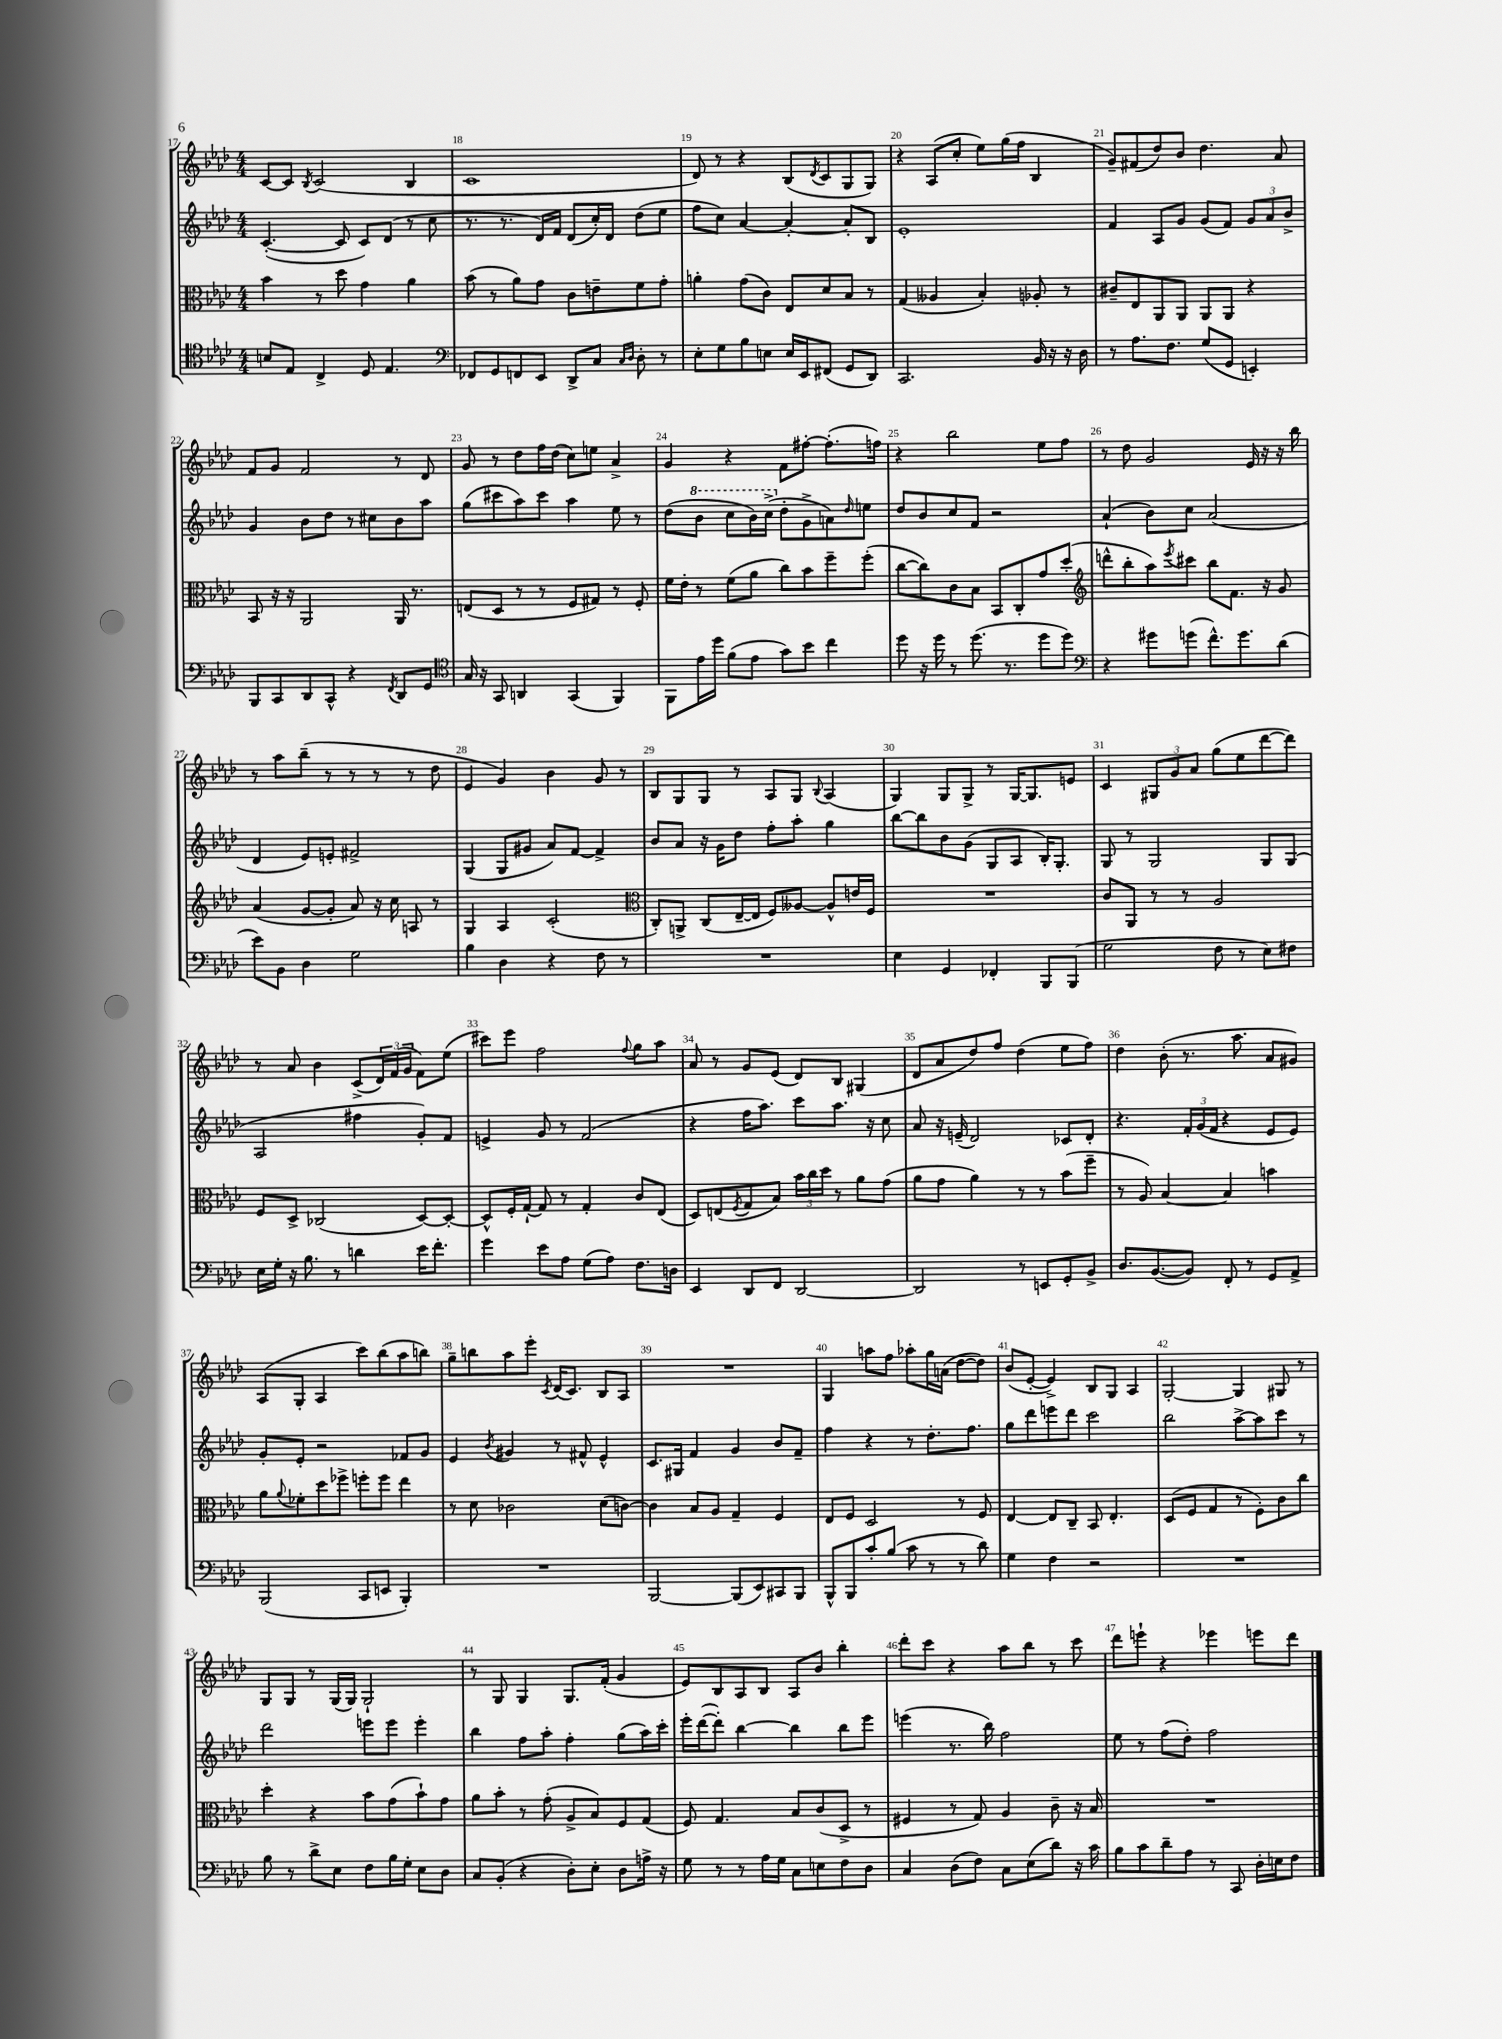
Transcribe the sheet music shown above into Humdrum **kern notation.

**kern	**kern	**kern	**kern
*staff4	*staff3	*staff2	*staff1
*clefC4	*clefC3	*clefG2	*clefG2
*k[b-e-a-d-]	*k[b-e-a-d-]	*k[b-e-a-d-]	*k[b-e-a-d-]
*M4/4	*M4/4	*M4/4	*M4/4
8B	4b-	([4.c'	[8c
8E-	.	.	8c]
.	.	.	8qB-
4C^	8r	.	(2c
.	8dd-	8c]	.
8D-	4g	8c)	.
4.E-	.	(8d-	.
.	4a-	8r	4B-
.	.	8cc	.
=	=	=	=
*clefF4	*	*	*
8FF-	(8b-	8.r	1c
8GG	8r	.	.
.	.	8.r	.
8FF	8a-)	.	.
8EE-	8g	16d-)	.
.	.	16f	.
8DD-^	8c	(8d-	.
8C	8e~	16cc')	.
.	.	16d-	.
16qqC	.	.	.
16qqD-	.	.	.
8D-'	8f	(8dd-	.
8r	8g'	8ee-	.
=	=	=	=
8E-'	4a'	8ff	8d-)
8G	.	8cc)	8r
8B-	(8g	[4a-	4r
8E	8c)	.	.
16E	8E-	4a-'_	(8B-
16EE-	.	.	.
.	.	.	8qd-
(8FF#	8d-	.	8c
8GG	8B-	8a-']	8G
8DD-)	8r	8B-	8G)
=	=	=	=
2.CC	(4G	1e-'	4r
.	4A--	.	(8A-
.	.	.	8cc'
.	4B-')	.	8ee-)
.	.	.	(16gg
.	.	.	16ff
16BB-	8A-'	.	4B-
16r	.	.	.
16r	8r	.	.
16D-	.	.	.
=	=	=	=
8r	8c#~	4f	8g~)
8.A-	8E-	.	(8f#
.	8AA-	8A-	8dd-)
8.F	.	.	.
.	8AA-	8g	8b-
(8G	8AA-	(8g	4.dd-
8GG	8AA-	8f)	.
4EE')	4r	12g	.
.	.	12a-	.
.	.	.	8a-
.	.	12b-^	.
=	=	=	=
8BBB-	8BB-	4g	8f
8CC	16r	.	8g
.	16r	.	.
8DD-	2AA-	8b-	2f
8CC^^	.	8dd-	.
4r	.	8r	.
.	.	8cc#	.
8qFF	.	.	.
8DD-	16AA-	8b-	8r
.	8.r	.	.
8GG	.	8aa-	8d-
=	=	=	=
*clefC4	*	*	*
16G	(8E	(8gg	8g
16r	.	.	.
8GG	8D-	8ccc#	8r
4AA	8r	8aa-)	8dd-
.	8r	8ccc#	16ff
.	.	.	(16dd-
(4GG	8F	4aa-	8cc)
.	8G#)	.	8ee
4FF)	8r	8ee-	4a-^
.	8F'	8r	.
=	=	=	=
8FF	16f	(8dd-	4g
.	16e-'	.	.
16e-	8r	8bb-	.
16dd-	.	.	.
(8f	(8f	8ccc	4r
8e-	8a-	16bb-)	.
.	.	(16ccc^	.
8g)	8cc)	8dd-'	8f
8b-	8b-	8g^	[8ff#'
4cc	8ff~	8a)	(8.ff#']
.	.	16qqdd-	.
.	(8ff'	8ee	.
.	.	.	16ff)
=	=	=	=
8dd-	[8cc	8dd-	4r
16r	8cc])	8b-	.
16dd-	.	.	.
8r	8c	8cc	2bb-
(8.dd-	8B-	8f	.
.	8BB-	2r	.
8.r	.	.	.
.	8C'	.	.
8dd-	8g	.	8ee-
8dd-)	(8dd-'	.	8ff
=	=	=	=
*clefF4	*clefG2	*	*
4r	8ddd^^	(4a-`	8r
.	8bb-'	.	8dd-
8g#	8aa-)	8b-)	2g
.	8qeee-	.	.
(8g	8ccc#	8cc	.
8.f^^)	8bb-	(2a-	.
.	8.f	.	.
8.g	.	.	.
.	.	.	16e-
.	16r	.	16r
(8d-	8g	.	16r
.	.	.	16bb-
=	=	=	=
8e-)	(4a-	4d-	8r
8BB-	.	.	8aa-
4D-	[8g	8e-)	(8bb-~
.	8g']	8e'	8r
2G	8a-)	2f#^	8r
.	16r	.	8r
.	16cc	.	.
.	8A	.	8r
.	8r	.	8dd-
=	=	=	=
4B-	4G	(4G	4e-
4D-	4A-	8G	4g)
.	.	8g#	.
4r	(2c'	8a-)	4b-
.	.	[8f	.
8F	.	4f^]	8g
8r	.	.	8r
=	=	=	=
*	*clefC3	*	*
1r	8C')	8b-	8B-
.	8AA^	8a-	8G
.	(8C	16r	8G
.	.	16g	.
.	[16E-~	8dd-	8r
.	16E-]	.	.
.	8F)	8ff'	8A-
.	[8A--	8aa-'	8G
.	.	.	8qqB-
.	8A--^^]	4gg	(4A-
.	16e	.	.
.	16F	.	.
=	=	=	=
4E-	1r	[8bb-	4G)
.	.	8bb-]	.
4GG	.	8b-	8G
.	.	(8g	8G^
4FF-'	.	8G	8r
.	.	8A-	[16G
.	.	.	8.G]
8BBB-	.	16B-')	.
.	.	8.G'	.
(8BBB-	.	.	8e
=	=	=	=
2G	8c	8G	4c
.	8AA-	8r	.
.	8r	2G	12G#
.	.	.	12g
.	8r	.	.
.	.	.	12a-
8F	2A-	.	(8gg
8r	.	.	8ee-
8E-)	.	8G	[8ddd-
8F#	.	(8G	8ddd-])
=	=	=	=
16E-	8F	2A-	8r
16G'	.	.	.
16r	8D-^	.	8a-
8.B-	.	.	.
.	(2C-	.	4b-
8r	.	.	.
4d	.	4ff#	(8c^
.	.	.	24d-)
.	.	.	(24f
.	.	.	24g
16e-	[8D-)	8g')	8f)
8.f'	.	.	.
.	8D-'_	8f	(8ee-
=	=	=	=
4g	8D-^^]	4e^	8ccc#)
.	16F'	.	8eee-
.	[16G`	.	.
8e-	8G]	8g	2ff
8A-	8r	8r	.
(8G	4G'	(2f	.
8A-)	.	.	.
.	.	.	8qqff
8.F	8c	.	8gg
.	(8E-	.	8aa-
16D	.	.	.
=	=	=	=
4EE-	8D-)	4r	8a-
.	(8E	.	8r
.	8qF	.	.
8DD-	8G	16ff	8g
.	.	8.aa-)	.
8FF	8B-)	.	(8e-
[2DD-	24b-	8ccc	8d-)
.	24cc	.	.
.	24dd-	.	.
.	8r	8.aa-	8B-
.	8a-	.	(4G#
.	.	16r	.
.	(8g	8cc	.
=	=	=	=
2DD-]	8a-	8a-	8d-
.	8g	16r	8a-
.	.	(16e~	.
.	4a-)	2d-)	8dd-)
.	.	.	8ff
8r	8r	.	(4dd-
8EE	8r	.	.
8GG'	(8b-	8c-	8ee-
8BB-^	8ff~	8d-'	8ff)
=	=	=	=
8.D-	8r	4.r	4dd-
.	8A-)	.	.
([8.BB-	.	.	.
.	[4B-	.	(8b-'
8BB-])	.	24f'	8.r
.	.	(24g	.
.	.	24f	.
8FF'	4B-]	4r	.
.	.	.	8.aa-
8r	.	.	.
8GG	4b	8e-	8a-
8AA-^	.	8e-)	8g#)
=	=	=	=
(2BBB-	8a-	8g'	(8A-
.	8qqa-	.	.
.	8f-'	8e-'	8G'
.	8dd-	2r	4A-
.	8ff-^	.	.
8CC	8ff'	.	8ccc)
8EE	8ff	.	(8bb-
4BBB-')	4ee-	8f-	8aa-
.	.	8g	8bb)
=	=	=	=
1r	8r	4e-	8gg~
.	8d-	.	8bb
.	.	8qb-	.
.	2c-	4g#	8aa-
.	.	.	8eee-'
.	.	.	8qc
.	.	8r	(16d-
.	.	.	8.c)
.	.	8f#^^	.
.	(8d-	4e-^^	8B-
.	[8c)	.	8A-
=	=	=	=
[2BBB-	4c]	8.c	1r
.	.	16G#	.
.	8B-	4f	.
.	8A-	.	.
(8BBB-]	4G~	4g	.
8EE-)	.	.	.
8CC#	4F	8b-	.
8BBB-	.	8f~	.
=	=	=	=
8BBB-^^	8E-	4ff	4G
8BBB-	8F	.	.
8c'	2D-	4r	8aa
(8B-	.	.	8ff
8c	.	8r	8aa-'
8r	.	8.dd-'	16gg
.	.	.	(16a
8r	8r	.	[8dd-
.	.	8.ff	.
8d-)	8F	.	8dd-])
=	=	=	=
4G	[4E-	8gg	(8b-
.	.	8ddd-	[8e-'
4F	8E-]	8eee	4e-^])
.	8C~	8ddd-	.
2r	8BB-	2ccc	8B-
.	4.E-'	.	8G
.	.	.	4A-
=	=	=	=
1r	(8D-	2bb-	[2G'
.	8F	.	.
.	4G	.	.
.	8r	[8aa-^	4G]
.	8F')	8aa-]	.
.	8c	8ccc	8G#
.	8cc	8r	8r
=	=	=	=
8B-	4dd-'	2ddd-	8G
8r	.	.	8G
8d-^	4r	.	8r
8E-	.	.	(16G
.	.	.	16G)
8F	8b-	8eee	2G`
16B-	(8g	8eee	.
16G'	.	.	.
8E-	8b-`)	4eee'	.
8D-	8g	.	.
=	=	=	=
8C	8a-	4bb-	8r
(8BB-'	8b-'	.	8G
4r	8r	8ff	4G
.	(8g'	8aa-'	.
8D-')	8A-^	4ff'	8.G
8E-'	8B-)	.	.
.	.	.	(16f'
8D-	8F	(8gg	4g
16A^	(8G	16aa-)	.
16r	.	16ccc'	.
=	=	=	=
8G	8F)	16eee-'	8e-)
.	.	([16ddd-	.
8r	4.G	8ddd-'])	8B-
8r	.	[4bb-	8A-
16A-	.	.	8B-
16G	.	.	.
8C	8B-	4bb-]	8A-
8E	(8c	.	8b-
8F	8D-^	8bb-	4bb-'
8D-	8r	8eee-	.
=	=	=	=
4C	4F#	(4eee	8ddd-'
.	.	.	8ccc
(8D-	8r	8.r	4r
8F)	8G)	.	.
.	.	16bb-)	.
8C	4A-	2ff	8aa-
(8E-	.	.	8bb-
8d-)	8c~	.	8r
16r	16r	.	8ccc
16c	16B-	.	.
=	=	=	=
8B-	1r	8ee-	8ddd-
8c	.	8r	8eee`
8d-~	.	(8ff	4r
8A-	.	8dd-')	.
8r	.	2ff	4eee-
8CC	.	.	.
16D-'	.	.	8eee
16E	.	.	.
8F	.	.	8ddd-
==	==	==	==
*-	*-	*-	*-
